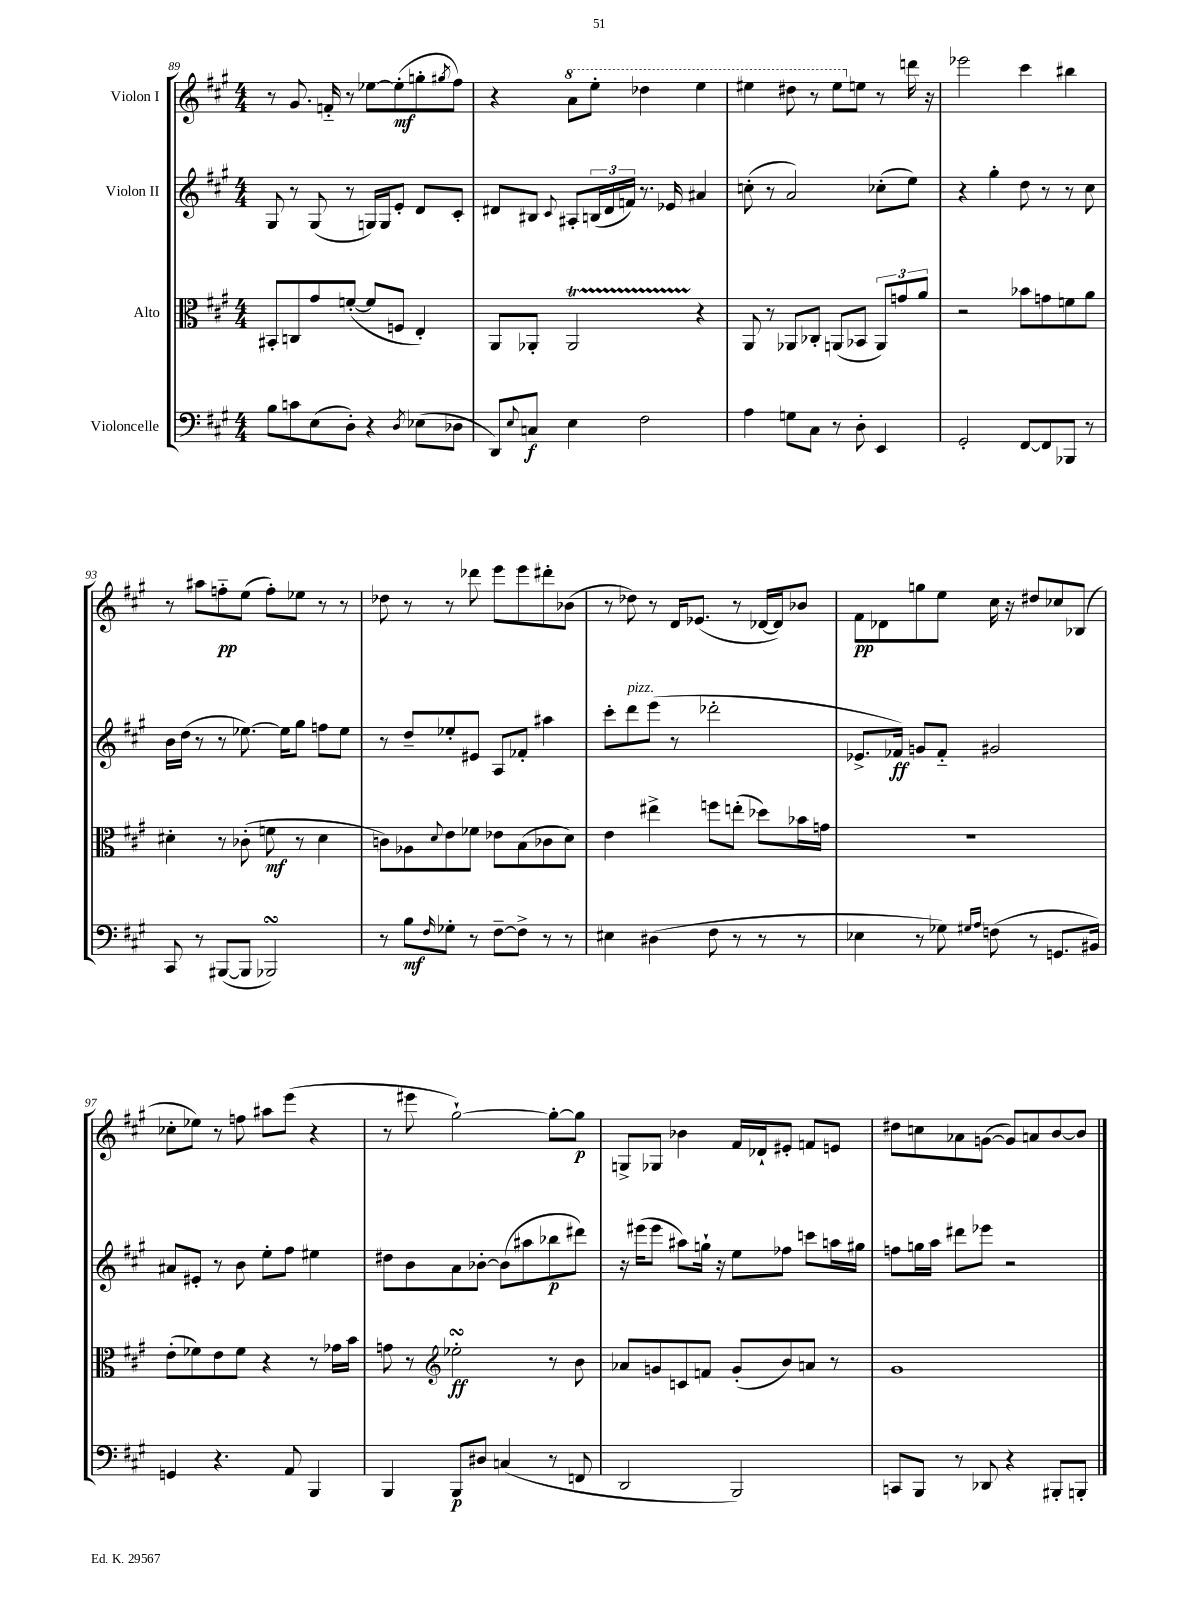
<<
\new StaffGroup <<
\new Staff = "s0" \with { instrumentName = "Violon I" } {
    \clef treble \key a \major \numericTimeSignature \time 4/4
    r8 gis'8. f'16-_ r8 ees''8~ ees''8-.\mf( g''8-. \acciaccatura { gis''8 } fis''8) |
    r4 \ottava #1 a''8 e'''8-. des'''4 e'''4 |
    eis'''4 dis'''8 r8 eis'''8 \ottava #0 e''!8 r8 d'''16 r16 |
    ees'''2 cis'''4 bis''4 |
    r8 ais''8 f''8-_\pp e''8( f''8-.) ees''8 r8 r8 |
    des''8 r8 r8 des'''8 e'''8 e'''8 dis'''8-. bes'8( |
    r8 des''8) r8 d'16 ees'8.( r8 des'16~ des'16) bes'8 |
    fis'8\pp des'8 g''8 e''8 cis''16 r16 dis''8 ces''8 bes8( |
    ces''8-. ees''8) r8 f''8 ais''8 e'''8( r4 |
    r8 eis'''8 gis''2~-!) gis''8~-. gis''8\p |
    g8-> ges8 bes'4 fis'16 des'16-! eis'8-. f'8 e'8 |
    dis''8 c''8 aes'8 g'8~( g'8) a'8 b'8~ b'8 \bar "|." |
}
\new Staff = "s1" \with { instrumentName = "Violon II" } {
    \clef treble \key a \major \numericTimeSignature \time 4/4
    gis8 r8 gis8( r8 g16) g16 e'8-. d'8 cis'8-. |
    dis'8 bis8 \appoggiatura { cis'8 } ais8-. \tuplet 3/2 { b16( dis'16 f'16) } r8. ees'16 ais'4 |
    c''8-.( r8 a'2) ces''8-.( e''8) |
    r4 gis''4-. d''8 r8 r8 cis''8 |
    b'16 d''16( r8 r8 ees''8.~) ees''16 gis''8 f''8 ees''8 |
    r8 d''8-- ees''8-. eis'8 a8 fes'8-. ais''4 |
    cis'''8-. d'''8^\markup { \italic "pizz." } e'''8( r8 des'''2-. |
    ees'8.-> fes'16\ff) g'8 fes'8-_ gis'2 |
    ais'8 eis'8-. r8 b'8 e''8-. fis''8 eis''4 |
    dis''8 b'8 a'8 bes'8~-. bes'8( ais''8 bes''8\p dis'''8) |
    r16 eis'''16( eis'''8 ais''8) g''16-! r16 e''8 fes''8 c'''8 a''16 gis''16 |
    f''8 g''16 a''16 dis'''8 ees'''8 r2 \bar "|." |
}
\new Staff = "s2" \with { instrumentName = "Alto" } {
    \clef alto \key a \major \numericTimeSignature \time 4/4
    bis,8-. c8 gis'8 f'8~-.( f'8 f8 e4-.) |
    a,8 aes,8-. aes,2\startTrillSpan r4\stopTrillSpan |
    a,8 r8 aes,8 ces8-. a,8( bes,8 \tuplet 3/2 { a,8) g'8 a'8 } |
    r2 bes'8 g'8 f'8 a'8 |
    dis'4-. r8 ces'8-.( f'8\mf r8 dis'4 |
    c'8) aes8 \appoggiatura { d'8 } e'8 fes'8 ees'8 b8( ces'8 d'8) |
    e'4 eis''4-> f''8 e''8-.( des''8) bes'16 g'16 |
    R1 |
    e'8-.( fes'8) e'8 fes'8 r4 r8 ges'16 b'16 |
    g'8 r8 \clef treble ees''2-.\turn\ff r8 b'8 |
    aes'8 g'8 c'8 f'8 g'8-.( b'8) a'8 r8 |
    gis'1 \bar "|." |
}
\new Staff = "s3" \with { instrumentName = "Violoncelle" } {
    \clef bass \key a \major \numericTimeSignature \time 4/4
    b8 c'8 e8( d8-.) r4 \acciaccatura { d8 } ees8( des8 |
    d,8) \appoggiatura { e8 } c8\f e4 fis2 |
    a4 g8 cis8 r8 d8-. e,4 |
    gis,2-. fis,8~ fis,8 bes,,8 r8 |
    cis,8 r8 bis,,8~( bis,,8 bes,,2\turn) |
    r8 b8\mf \grace { fis16 } ges8-. r8 fis8~-- fis8-> r8 r8 |
    eis4 dis4( fis8 r8 r8 r8 |
    ees4 r8 ges8) \grace { gis16 a16 } f8( r8 g,8. bis,16) |
    g,4 r4. a,8 b,,4 |
    b,,4 b,,8\p dis8 c4( r8 f,8 |
    d,2 b,,2) |
    c,8 b,,8 r8 des,8 r4 bis,,8-. b,,8-. \bar "|." |
}
>>
>>
\layout { \context { \Score currentBarNumber = #89 } }
